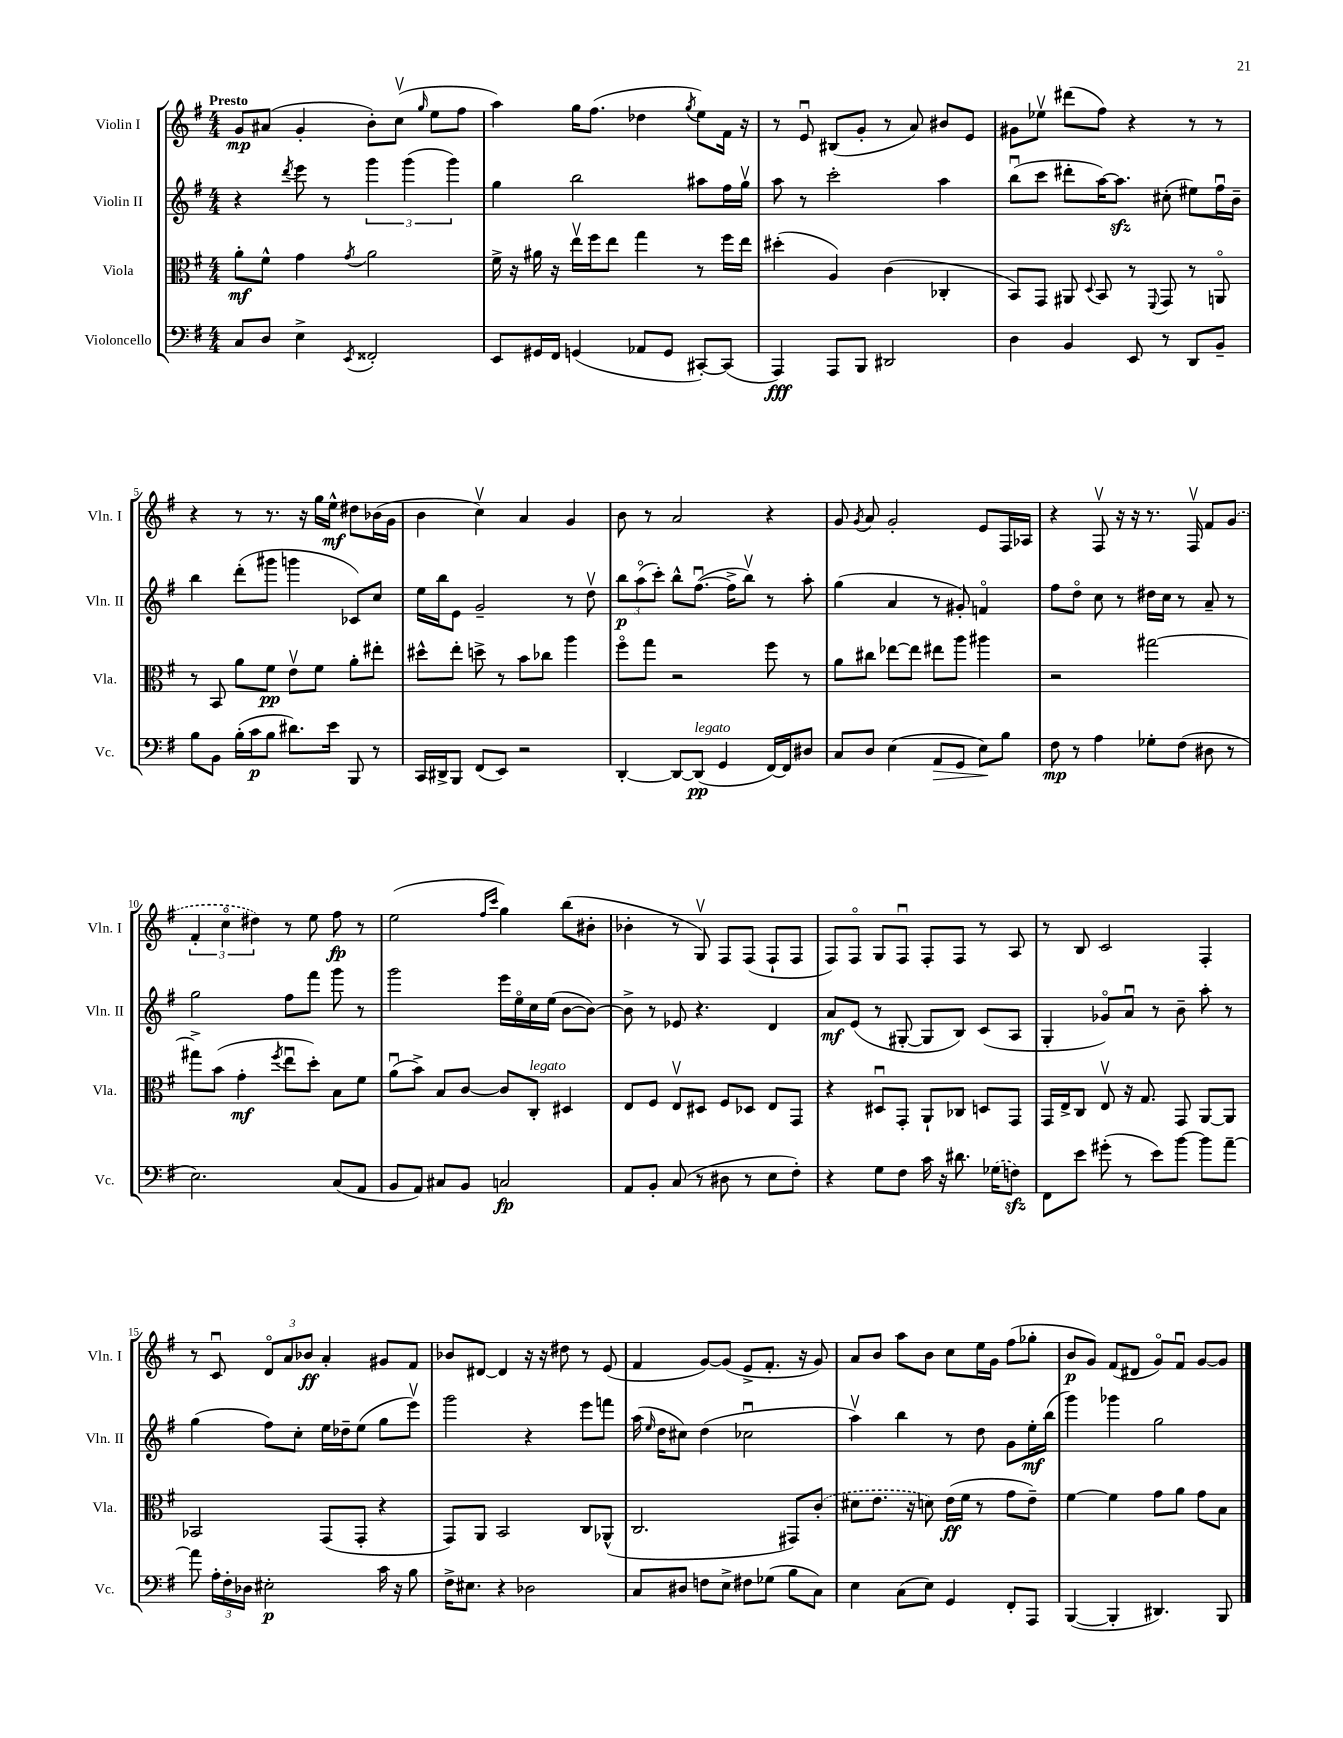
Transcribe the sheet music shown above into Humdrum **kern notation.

**kern	**dynam	**kern	**dynam	**kern	**dynam	**kern	**dynam
*part4	*part4	*part3	*part3	*part2	*part2	*part1	*part1
*staff4	*staff4	*staff3	*staff3	*staff2	*staff2	*staff1	*staff1
*I"Violoncello	*	*I"Viola	*	*I"Violin II	*	*I"Violin I	*
*I'Vc.	*	*I'Vla.	*	*I'Vln. II	*	*I'Vln. I	*
*clefF4	*	*clefC3	*	*clefG2	*	*clefG2	*
*k[f#]	*	*k[f#]	*	*k[f#]	*	*k[f#]	*
*M4/4	*	*M4/4	*	*M4/4	*	*M4/4	*
=1	=1	=1	=1	=1	=1	=1	=1
!	!	!	!	!	!	!LO:TX:a:B:t=Presto	!
8C/L	.	8a'\L	mf	4r	.	8g/L	mp
8D/J	.	8f#^^\J	.	.	.	(8a#X/J	.
.	.	.	.	8qddd/	.	.	.
4E^\	.	4g\	.	8eee\	.	4g'/	.
.	.	.	.	8r	.	.	.
8qEE/	.	8qg/	.	.	.	.	.
2FF##X'/	.	2a\	.	6ggg\	.	8b'\L)	.
.	.	.	.	.	.	(8ccv\J	.
.	.	.	.	(6ggg\	.	.	.
.	.	.	.	.	.	16qqgg/	.
.	.	.	.	.	.	8ee\L	.
.	.	.	.	6ggg\)	.	.	.
.	.	.	.	.	.	8ff#\J	.
=2	=2	=2	=2	=2	=2	=2	=2
8EE/L	.	16f#^\	.	4gg\	.	4aa\)	.
.	.	16r	.	.	.	.	.
16GG#X/L	.	16a#X\	.	.	.	.	.
16FF#/JJ	.	16r	.	.	.	.	.
(4GGn/	.	16eev\LL	.	2bb\	.	16gg\KL	.
.	.	16ff#\J	.	.	.	(8.ff#\J	.
.	.	8ee\J	.	.	.	.	.
8AA-X/L	.	4gg\	.	.	.	4dd-X\	.
8GG/J	.	.	.	.	.	.	.
.	.	.	.	.	.	8qgg/	.
[8CC#X'/L)	.	8r	.	8aa#X\L	.	8ee\L)	.
(8CC#/J]	.	16ff#\LL	.	16ff#\L	.	16f#\Jk	.
.	.	16ee\JJ	.	16ggv\JJ	.	16r	.
=3	=3	=3	=3	=3	=3	=3	=3
4AAA/)	fff	(4dd#X'\	.	8aa\	.	8r	.
.	.	.	.	8r	.	8eu/	.
8AAA/L	.	4A/)	.	2ccc'\	.	(8B#X/L	.
8BBB/J	.	.	.	.	.	8g'/J	.
2DD#X/	.	(4c\	.	.	.	8r	.
.	.	.	.	.	.	8a/)	.
.	.	4C-X'/	.	4aa\	.	8b#X/L	.
.	.	.	.	.	.	8e/J	.
=4	=4	=4	=4	=4	=4	=4	=4
4D\	.	8BB/L)	.	(8bbu\L	.	8g#X\L	.
.	.	8GG/J	.	8ccc\J	.	8ee-Xv\J	.
4BB/	.	8AA#X/	.	8ddd#X'\L	.	(8ddd#X\L	.
.	.	8qqD/	.	.	.	.	.
.	.	8BB/	.	[16aa\K)	.	8ff#\J)	.
.	.	.	.	8.aazz\J]	.	.	.
8EE/	.	8r	.	.	.	4r	.
.	.	8qqFF#/	.	.	.	.	.
8r	.	8GG/	.	(8cc#X'\	.	.	.
8DD/L	.	8r	.	8ee#X\L)	.	8r	.
8BB~/J	.	8AAn/	.	16ff#u\L	.	8r	.
.	.	.	.	16b~\JJ	.	.	.
!!LO:LB:g=z
=5	=5	=5	=5	=5	=5	=5	=5
8B\L	.	8r	.	4bb\	.	4r	.
8BB\J	.	8BB/	.	.	.	.	.
(16B'\LL	.	8a\L	.	(8ddd'\L	.	8r	.
16c\J	p	.	.	.	.	.	.
8B\J	.	8f#\J	pp	8ggg#X\J	.	8.r	.
8.d#X\L)	.	8ev\L	.	4gggn\	.	.	.
.	.	.	.	.	.	16r	.
.	.	8f#\J	.	.	.	16gg\LL	.
16e\Jk	.	.	.	.	.	16ee^^\JJ	mf
8BBB/	.	8a'\L	.	8c-X/L)	.	8dd#X\L	.
8r	.	8ee#X'\J	.	8cc/J	.	(16b-X\L	.
.	.	.	.	.	.	16g\JJ	.
=6	=6	=6	=6	=6	=6	=6	=6
16CC/LL	.	8dd#X^^\L	.	16ee\LL	.	4b\	.
16DD#X^/J	.	.	.	16bb\J	.	.	.
8BBB/J	.	8ee'\J	.	8e\J	.	.	.
(8FF#/L	.	8ddn^\	.	2g~/	.	4ccv\)	.
8EE/J)	.	8r	.	.	.	.	.
2r	.	8b\L	.	.	.	4a/	.
.	.	8cc-X\J	.	.	.	.	.
.	.	4aa\	.	8r	.	4g/	.
.	.	.	.	8ddv\	.	.	.
=7	=7	=7	=7	=7	=7	=7	=7
[4DD'/	.	8ff#\L	.	12bb\L	p	8b\	.
.	.	.	.	(12aa\	.	.	.
.	.	8gg\J	.	.	.	8r	.
.	.	.	.	12ccc'\J)	.	.	.
8DD/L_	.	2r	.	8bb^^\L	.	2a/	.
!LO:TX:a:i:t=legato	!	!	!	!	!	!	!
(8DD/J]	pp	.	.	([8.ff#u\J	.	.	.
4GG/	.	.	.	.	.	.	.
.	.	.	.	16ff#^\KL]	.	.	.
.	.	.	.	8bbv\J)	.	.	.
[16FF#/LL)	.	8ff#\	.	8r	.	4r	.
16FF#/J]	.	.	.	.	.	.	.
8D#X/J	.	8r	.	8aa'\	.	.	.
=8	=8	=8	=8	=8	=8	=8	=8
8C/L	.	8a\L	.	(4gg\	.	8g/	.
.	.	.	.	.	.	8qg/	.
8D/J	.	8cc#X\J	.	.	.	8a/	.
(4E\	.	[8ee-X\L	.	4a/	.	2g'/	.
.	.	8ee-\J]	.	.	.	.	.
!	!LO:HP:b	!	!	!	!	!	!
8AA/L	>	8ee#X\L	.	8r	.	.	.
8GG/J	.	8aa\J	.	8g#X'/)	.	.	.
8E\L)	.	4aa#X\	.	4fn/	.	8e/L	.
8B\J	]	.	.	.	.	16F#/L	.
.	.	.	.	.	.	16A-X/JJ	.
=9	=9	=9	=9	=9	=9	=9	=9
8F#\	mp	2r	.	8ff#\L	.	4r	.
8r	.	.	.	8dd\J	.	.	.
4A\	.	.	.	8cc\	.	8F#v/	.
.	.	.	.	8r	.	16r	.
.	.	.	.	.	.	16r	.
8G-X'\L	.	[2gg#X\	.	16dd#X\LL	.	8.r	.
.	.	.	.	16cc\JJ	.	.	.
(8F#\J	.	.	.	8r	.	.	.
.	.	.	.	.	.	16F#v/	.
8D#X\	.	.	.	8a~/	.	8f#/L	.
8r	.	.	.	8r	.	(8g/J	.
!!LO:LB:g=z
=10	=10	=10	=10	=10	=10	=10	=10
2.E\)	.	8gg#X^\L]	.	2gg\	.	6f#'/	.
.	.	(8b\J	.	.	.	.	.
.	.	.	.	.	.	6cc\	.
.	.	4g'\	mf	.	.	.	.
.	.	.	.	.	.	6dd#X\)	.
.	.	8qff#/	.	.	.	.	.
.	.	8eeu\L	.	8ff#\L	.	8r	.
.	.	8dd'\J)	.	8fff#\J	.	8ee\	.
(8C/L	.	8B\L	.	8ggg\	.	8ff#\	fp
8AA/J	.	8f#\J	.	8r	.	8r	.
=11	=11	=11	=11	=11	=11	=11	=11
8BB/L	.	(8au\L	.	2ggg\	.	(2ee\	.
8AA/J)	.	8b^\J)	.	.	.	.	.
8C#X/L	.	8B/L	.	.	.	.	.
8BB/J	.	[8c/J	.	.	.	.	.
.	.	.	.	.	.	16qqff#/LL	.
.	.	.	.	.	.	16qqccc/JJ	.
2Cn/	fp	8c/L]	.	16eee\LL	.	4gg\)	.
.	.	.	.	16ee\	.	.	.
!	!	!LO:TX:a:i:t=legato	!	!	!	!	!
.	.	8C'/J	.	16cc\	.	.	.
.	.	.	.	(16ee\JJ	.	.	.
.	.	4D#X/	.	[8b\L	.	(8bb\L	.
.	.	.	.	8b\J_)	.	8b#X'\J	.
=12	=12	=12	=12	=12	=12	=12	=12
8AA/L	.	8E/L	.	8b^\]	.	4b-X'\	.
8BB'/J	.	8F#/J	.	8r	.	.	.
(8C/	.	8Ev/L	.	8e-X/	.	8r	.
8r	.	8D#X/J	.	4.r	.	8Gv/)	.
8D#X\	.	8F#/L	.	.	.	8F#/L	.
8r	.	8D-X/J	.	.	.	(8F#/J	.
8E\L	.	8E/L	.	4d/	.	8F#`/L	.
8F#'\J)	.	8GG/J	.	.	.	8F#/J	.
=13	=13	=13	=13	=13	=13	=13	=13
4r	.	4r	.	8a/L	mf	8F#/L)	.
.	.	.	.	(8e/J	.	8F#/J	.
8G\L	.	8D#Xu/L	.	8r	.	8G/L	.
8F#\J	.	8GG'/J	.	[8G#X'/	.	8F#u/J	.
16c\	.	8AA`/L	.	8G#/L]	.	8F#'/L	.
16r	.	.	.	.	.	.	.
8.d#X\	.	8C-X/J	.	8B/J)	.	8F#/J	.
.	.	8Dn/L	.	(8c/L	.	8r	.
(16G-X\KL	.	.	.	.	.	.	.
8Fnzz\J)	.	8GG/J	.	8A/J	.	8A/	.
=14	=14	=14	=14	=14	=14	=14	=14
8FF#\L	.	16GG/LL	.	4G'/	.	8r	.
.	.	16E^/J	.	.	.	.	.
8e\J	.	8C/J	.	.	.	8B/	.
(8g#X'\	.	8Ev/	.	8g-X/L)	.	2c/	.
8r	.	16r	.	8au/J	.	.	.
.	.	8.G/	.	.	.	.	.
8e\L)	.	.	.	8r	.	.	.
[8b\J	.	8GG/	.	8b~\	.	.	.
8b\L]	.	[8AA/L	.	8aa'\	.	4F#'/	.
[8a~\J	.	8AA/J]	.	8r	.	.	.
!!LO:LB:g=z
=15	=15	=15	=15	=15	=15	=15	=15
8a\]	.	2BB-X/	.	(4gg\	.	8r	.
24A'\LL	.	.	.	.	.	8cu/	.
24F#'\	.	.	.	.	.	.	.
24D-X\JJ	.	.	.	.	.	.	.
2E#X'\	p	.	.	8ff#\L)	.	12d/L	.
.	.	.	.	.	.	12a/	.
.	.	.	.	8cc'\J	.	.	.
.	.	.	.	.	.	12b-X/J	ff
.	.	(8GG/L	.	16ee\LL	.	4a'/	.
.	.	.	.	16dd-X~\J	.	.	.
.	.	8GG'/J	.	(8ee\J	.	.	.
16c\	.	4r	.	8gg\L	.	8g#X/L	.
16r	.	.	.	.	.	.	.
8B\	.	.	.	8eeev\J)	.	8f#/J	.
=16	=16	=16	=16	=16	=16	=16	=16
16F#^\KL	.	8GG/L)	.	2ggg\	.	8b-X/L	.
8.E#X\J	.	.	.	.	.	.	.
.	.	8AA/J	.	.	.	[8d#X/J	.
4r	.	2BB/	.	.	.	4d#/]	.
2D-X\	.	.	.	4r	.	16r	.
.	.	.	.	.	.	16r	.
.	.	.	.	.	.	8dd#X\	.
.	.	8C/L	.	8eee\L	.	8r	.
.	.	(8AA-X^^/J	.	8fffn\J	.	(8e/	.
=17	=17	=17	=17	=17	=17	=17	=17
8C/L	.	2.C/	.	(16aa\	.	4f#/	.
.	.	.	.	16qqee/	.	.	.
.	.	.	.	16dd\KL	.	.	.
8D#X/J	.	.	.	8cc#X\J)	.	.	.
8Fn\L	.	.	.	(4dd\	.	[8g/L)	.
8E^\J	.	.	.	.	.	(8g/J]	.
8F#X\L	.	.	.	2cc-Xu\	.	8e^/L	.
(8G-X\J	.	.	.	.	.	8.f#'/J	.
8B\L	.	8GG#X/L)	.	.	.	.	.
.	.	.	.	.	.	16r	.
8C\J)	.	(8c'/J	.	.	.	8g/)	.
=18	=18	=18	=18	=18	=18	=18	=18
4E\	.	8d#X\L	.	4aav\)	.	8a/L	.
.	.	8.e\J	.	.	.	8b/J	.
(8C\L	.	.	.	4bb\	.	8aa\L	.
.	.	16r	.	.	.	.	.
8E\J)	.	8dn\)	.	.	.	8b\J	.
4GG/	.	(16e\LL	ff	8r	.	8cc\L	.
.	.	16f#\JJ	.	.	.	.	.
.	.	8r	.	8dd\	.	16ee\L	.
.	.	.	.	.	.	16g\JJ	.
8FF#'/L	.	8g\L	.	8g\L	.	(8ff#\L	.
8AAA/J	.	8e~\J)	.	16ee'\L	mf	8gg-X'\J	.
.	.	.	.	(16bb\JJ	.	.	.
=19	=19	=19	=19	=19	=19	=19	=19
([4BBB/	.	[4f#\	.	4ggg\)	.	8b/L	p
.	.	.	.	.	.	8g/J)	.
4BBB'/]	.	4f#\]	.	4ggg-X\	.	(8f#/L	.
.	.	.	.	.	.	8d#X/J	.
4.DD#X/)	.	8g\L	.	2gg\	.	8g/L)	.
.	.	8a\J	.	.	.	8f#u/J	.
.	.	8g\L	.	.	.	[8g/L	.
8BBB/	.	8B\J	.	.	.	8g/J]	.
==	==	==	==	==	==	==	==
*-	*-	*-	*-	*-	*-	*-	*-
